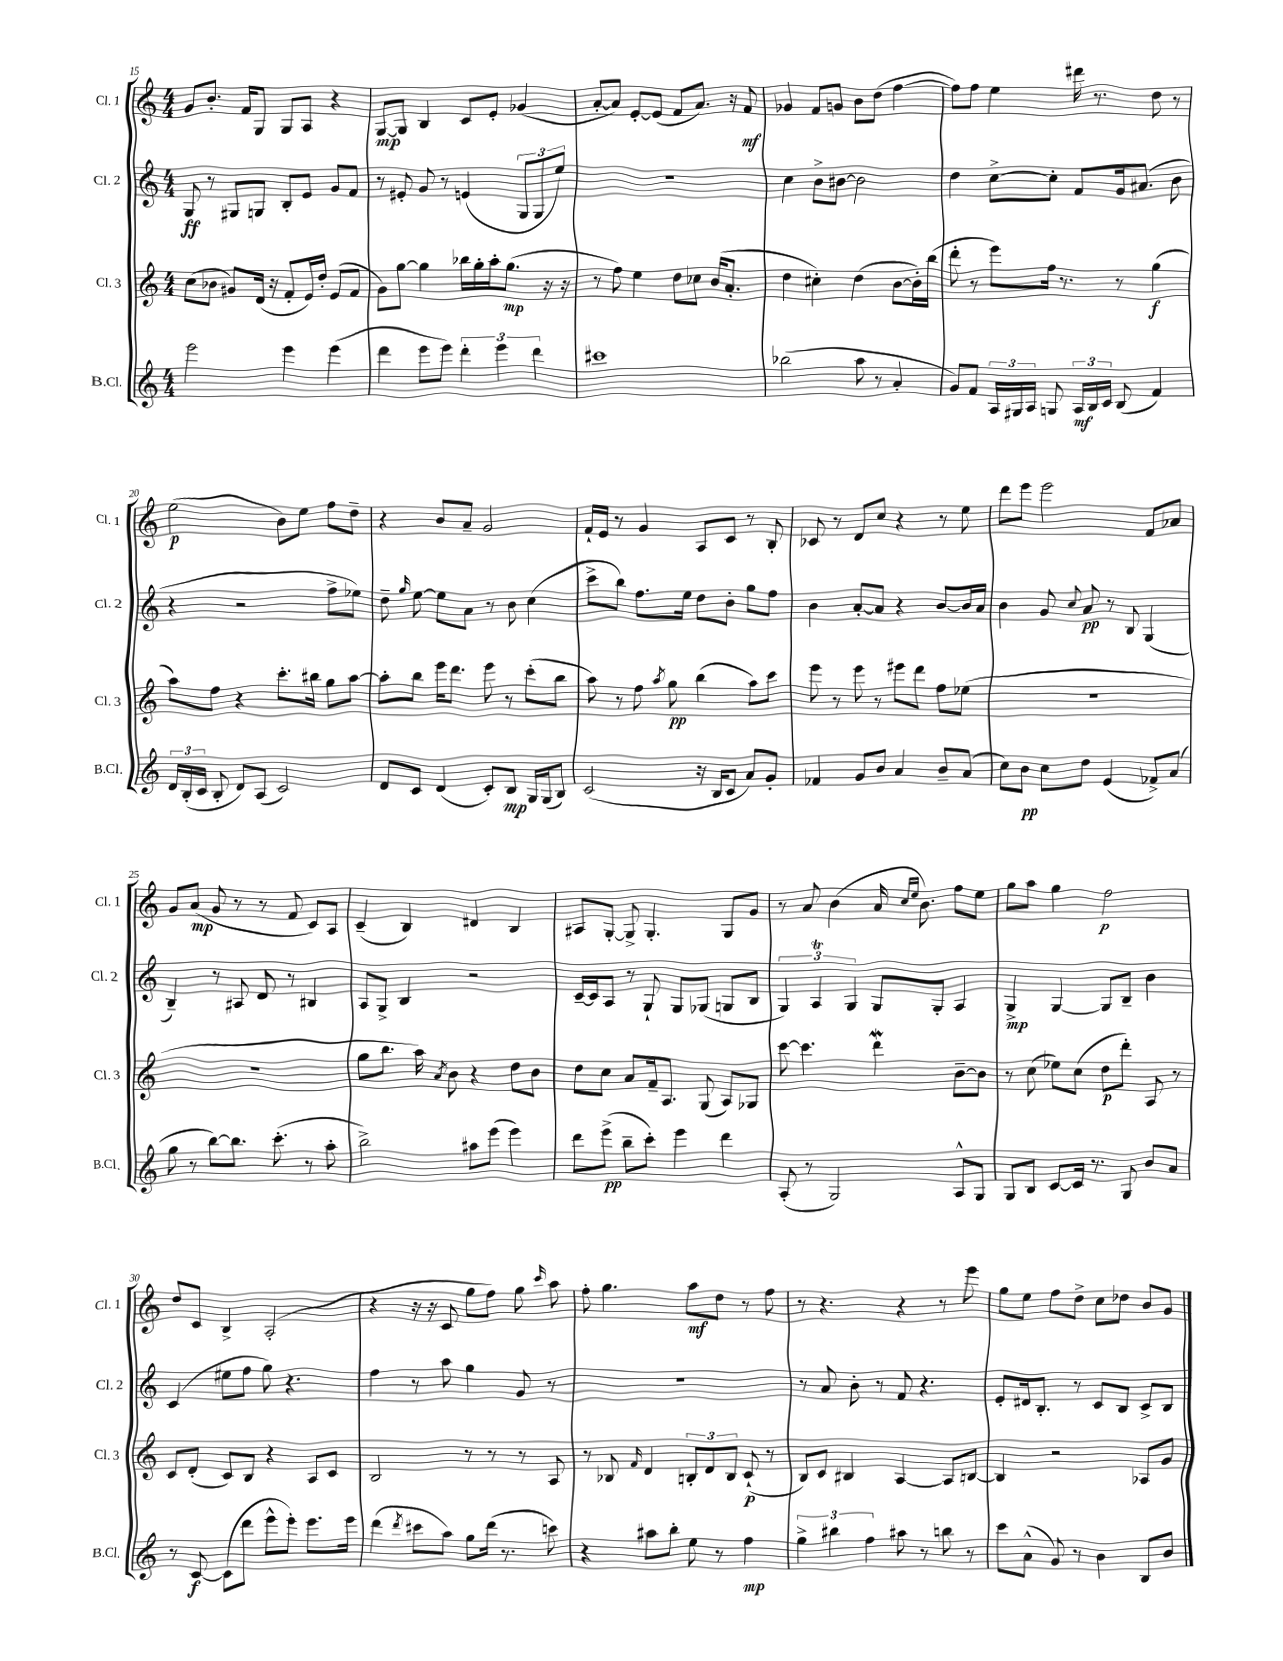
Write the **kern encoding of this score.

**kern	**kern	**kern	**kern
*staff4	*staff3	*staff2	*staff1
*clefG2	*clefG2	*clefG2	*clefG2
*k[]	*k[]	*k[]	*k[]
*M4/4	*M4/4	*M4/4	*M4/4
2eee	(8cc	8G	8g
.	8b-	8r	8.b'
.	8g#)	8G#	.
.	.	.	16f
.	(16d	8G	8G
.	16r	.	.
4eee	8f'	8B'	8G
.	16e)	8e	8A
.	16dd'	.	.
(4eee	(8e	8g	4r
.	8f	8f	.
=	=	=	=
4ddd	8g)	8r	[8G
.	[8gg	8e#'	8G]
8eee	4gg]	8g	4B
8eee)	.	8r	.
6ddd'	16bb-	(4e	8c
.	16gg'	.	.
.	16aa'	.	8e'
6eee	.	.	.
.	(8.gg	.	.
.	.	12G	(4g-
6ddd	.	12G	.
.	16r	.	.
.	.	12ee)	.
.	16r	.	.
=	=	=	=
1ccc#	8r	1r	[8a'
.	8ff)	.	8a])
.	4ee	.	[8e'
.	.	.	(8e]
.	8dd	.	8f
.	8cc-	.	8.a)
.	(16b	.	.
.	8.a'	.	16r
.	.	.	8f
=	=	=	=
(2bb-	4dd	4cc	4g-
.	4cc#')	8b^	8f
.	.	[8b#	8g
8aa	(4dd	2b#]	8b
8r	.	.	(8dd
4a'	[8b	.	[4ff
.	16b'])	.	.
.	(16bb	.	.
=	=	=	=
8g)	8ddd'	4dd	8ff])
8f	8r	.	8ff
24A	8eee)	[8cc^	4ee
24G#	.	.	.
24A	.	.	.
8G	16ff	8cc']	.
.	8.r	.	.
24A	.	8f	16ddd#
24B	.	.	.
.	.	.	8.r
24c	.	.	.
(8B	8r	16g	.
.	.	(8.a#	.
4f)	(4gg	.	8dd
.	.	8b	8r
=	=	=	=
24d	8aa)	4r	(2ee
(24B'	.	.	.
24c	.	.	.
8B'	8ff	.	.
8d)	4r	2r	.
(8A	.	.	.
2c)	8.ccc'	.	8b)
.	.	.	8ee
.	16bb#	.	.
.	8gg	8ff^	8ff
.	[8aa	8ee-)	8dd~
=	=	=	=
8d	8aa']	8dd~	4r
.	.	16qqgg	.
8c	8bb	[8ee	.
(4d	16eee	8ee]	8b
.	8.ddd	.	.
.	.	8a	8a~
8c')	8eee	8r	2g
8B	8r	8b	.
16G	(8ccc'	(4cc	.
(16G	.	.	.
8B)	8bb	.	.
=	=	=	=
(2c	8aa)	8ccc^	16f`
.	.	.	16e
.	8r	8bb)	8r
.	8ff	8.ff	4g
.	8qaa	.	.
.	8gg	.	.
.	.	16ee	.
16r	(4bb	8dd	8A
16B	.	.	.
8c	.	8b'	8c
8a)	8aa)	8gg	8r
8g'	8ccc	8ff	8B'
=	=	=	=
4f-	8eee	4b	8c-
.	8r	.	8r
8g	8eee	[8a'	8d
8b	8r	8a]	8cc
4a	8eee#	4r	4r
.	8ddd	.	.
8b~	8ff	[8b	8r
(8a	(8ee-	16b]	8ee
.	.	16a	.
=	=	=	=
8cc)	1r	4b	8ddd
8b	.	.	8eee
8cc	.	8g	2eee
.	.	8qqcc	.
8dd	.	8a	.
(4e	.	8r	.
.	.	8B	.
8f-^)	.	(4G	8f
(8a	.	.	8a-
=	=	=	=
8gg	1r	4B~)	8g
8r	.	.	(8a
[8bb)	.	8r	8g
8.bb]	.	8A#	8r
.	.	8d	8r
(8.ccc'	.	.	.
.	.	8r	8f
8r	.	4B#	8c)
8aa'	.	.	8A
=	=	=	=
2bb^)	8gg	8A	(4c~
.	8.bb	8G^	.
.	.	4B	4B)
.	16aa)	.	.
.	8qa	.	.
.	8b	.	.
8aa#	4r	2r	4d#
(8eee	.	.	.
4eee)	8dd	.	4B
.	8b	.	.
=	=	=	=
8ddd	8dd	[16c~	8A#
.	.	16c]	.
(8eee^	8cc	8A	[8G'
8bb~	8a	8r	8G^]
8ccc')	16f~	8G`	4.G'
.	8.A	.	.
4eee	.	8G	.
.	(8G	(8G-	.
4ddd	8A)	8G	8G
.	8G-	8B	8g
=	=	=	=
(8A'	[8ccc	6G)	8r
8r	4.ccc]	.	8a
.	.	6A	.
2G)	.	.	(4b
.	.	6G	.
.	4ddd	8G	16a
.	.	.	16qqcc
.	.	.	16qqee
.	.	.	8.b)
.	.	8G'	.
8A^^	[8b~	4A	8ff
8G	8b]	.	8ee
=	=	=	=
8G	8r	4G^	8gg
8B	(8cc	.	8aa
[8c	8ee-)	[4G	4gg
16c]	(8cc	.	.
8.r	.	.	.
.	8dd	8G]	2ff
8G	8ddd')	8B~	.
8b	8A	4b	.
8a	8r	.	.
=	=	=	=
8r	8c	(4c	8dd
[8c	(8d'	.	8c
(8c]	8c)	8ee#	4B^
8ddd	8B	8ff	.
8eee^^	4r	8gg)	(2A'
8eee')	.	4.r	.
8.eee	8A	.	.
.	8c	.	.
16eee	.	.	.
=	=	=	=
(4ddd	2B	4ff	4r
8qddd	.	.	.
8ccc#	.	8r	16r
.	.	.	16r
8aa)	.	8aa	8c
8gg	8r	4gg	8gg
(16ddd	8r	.	8ff)
8.r	.	.	.
.	8r	8g	8gg
.	.	.	16qqccc
8ccc)	8A	8r	8aa
=	=	=	=
4r	8r	1r	8ff'
.	8B-	.	4.gg
.	16qqf	.	.
8aa#	4d	.	.
8bb'	.	.	.
8ee	12B'	.	8aa
.	12d	.	.
8r	.	.	8dd
.	12B	.	.
4ff	(8c`	.	8r
.	8r	.	8ff
=	=	=	=
6gg^	8B)	8r	8r
.	8c	8a	4.r
6bb#	.	.	.
.	4B#	8b'	.
6ff	.	.	.
.	.	8r	.
8aa#	[4A	8f	4r
8r	.	4.r	.
8bb	8A]	.	8r
8r	[8B	.	8eee
=	=	=	=
8ccc	4B]	8e'	8gg
(8a^^	.	16d#	8ee
.	.	8.B'	.
8g)	2r	.	8ff
8r	.	8r	8dd^
4b	.	8c	8cc
.	.	8B	8dd-
8B	8A-	8c^	8b
8b	8g	8B	8g
==	==	==	==
*-	*-	*-	*-
